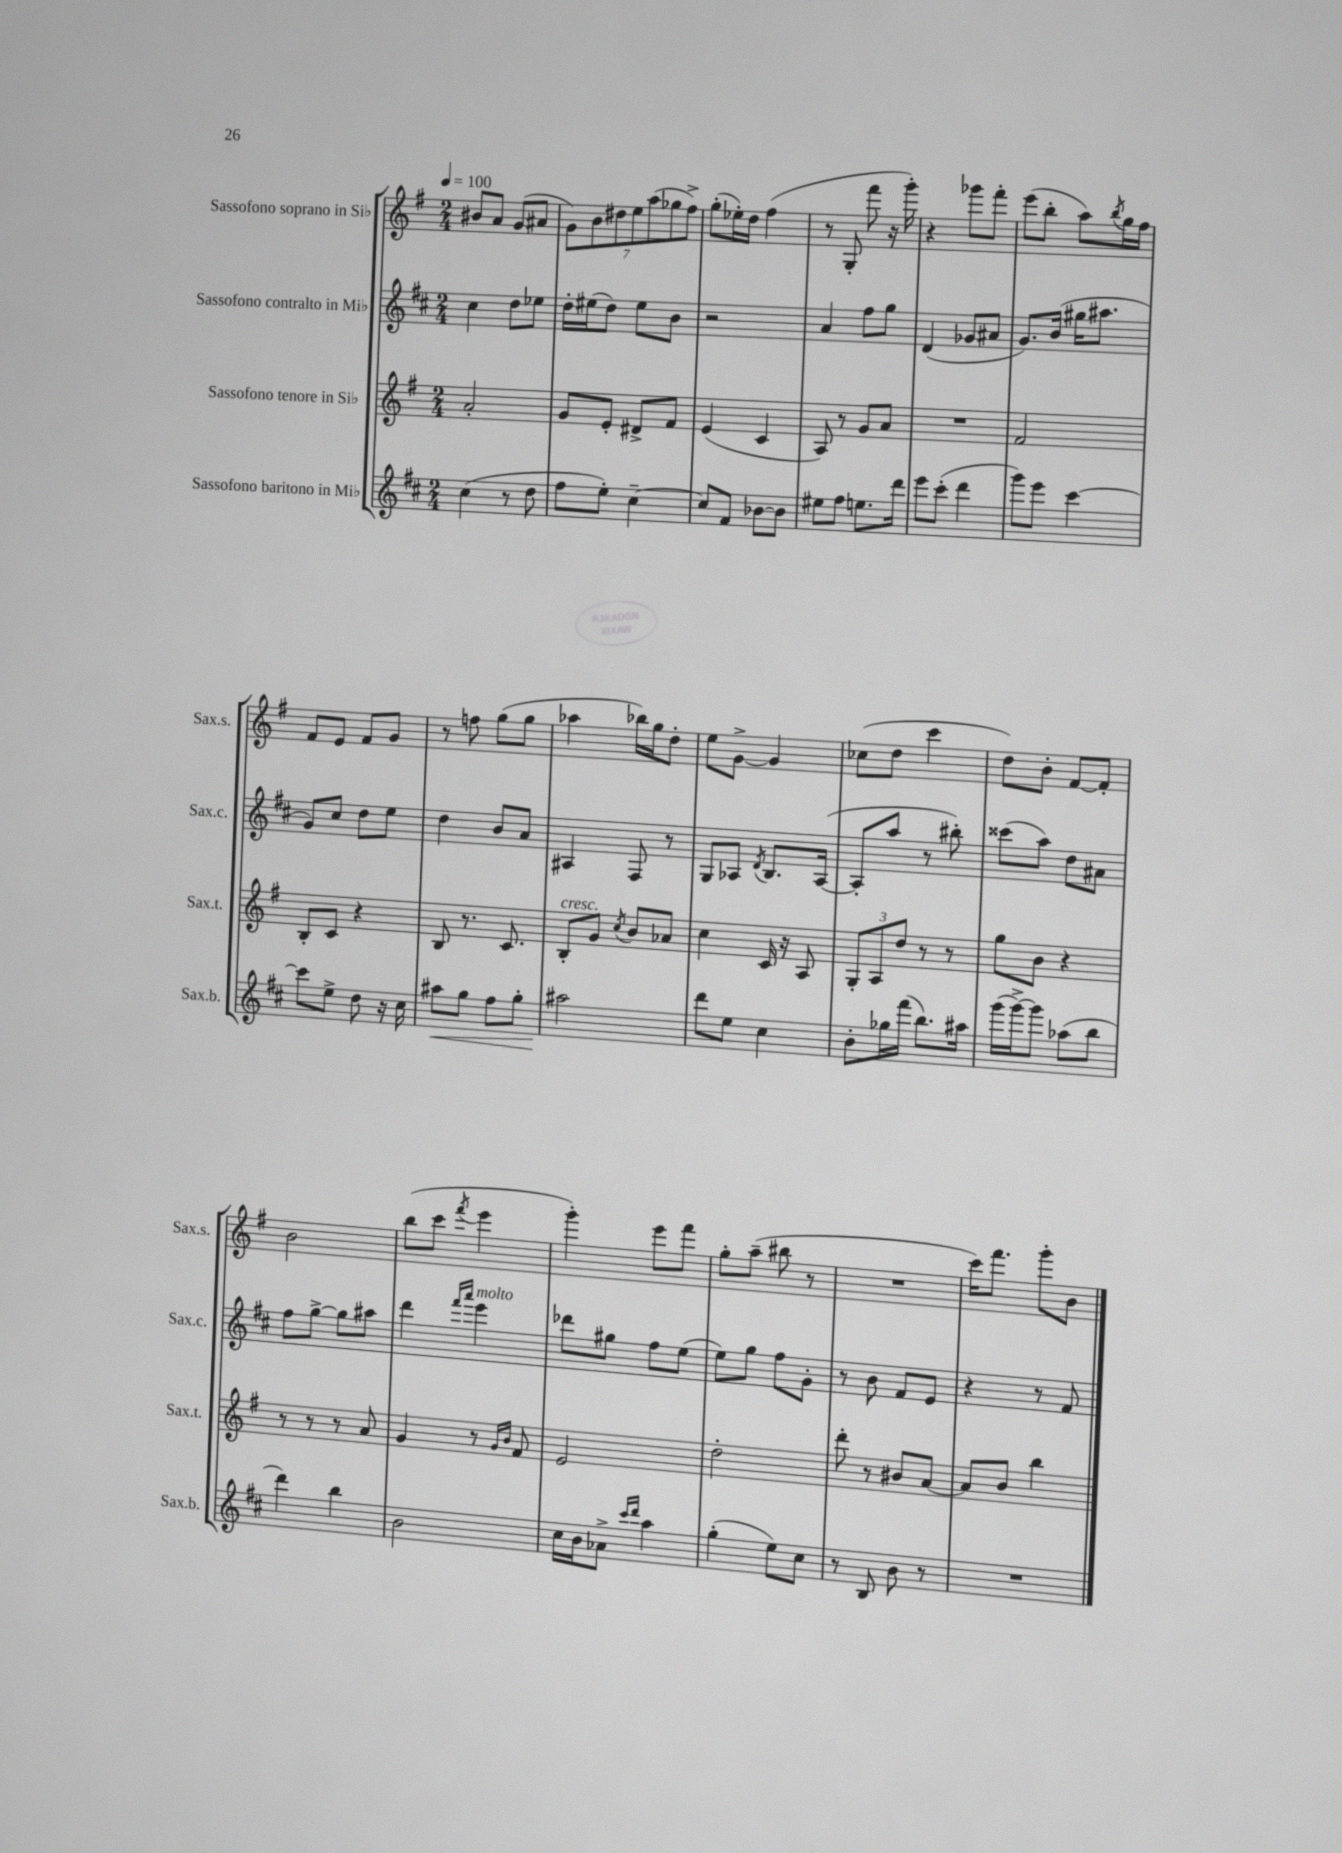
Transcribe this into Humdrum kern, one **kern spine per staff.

**kern	**kern	**kern	**kern
*staff4	*staff3	*staff2	*staff1
*clefG2	*clefG2	*clefG2	*clefG2
*k[f#c#]	*k[f#]	*k[f#c#]	*k[f#]
*M2/4	*M2/4	*M2/4	*M2/4
*MM100	*MM100	*MM100	*MM100
(4cc#	2a'	4cc#	8b#
.	.	.	8a
8r	.	8dd	(8g
8dd	.	8ee-	8a#
=	=	=	=
8ff#	8g	16dd'	14g)
.	.	(16ee#	.
.	.	.	14b
8ee')	8e'	8dd)	.
.	.	.	14dd#
.	.	.	14ee
[4cc#~	8d#^	8ee#	.
.	.	.	(14aa
.	.	.	14gg-
.	8f#	8b	.
.	.	.	14ff#^)
=	=	=	=
8cc#]	(4e	2r	(8gg'
8f#	.	.	16ee-')
.	.	.	16dd
[8b-	4c	.	(4ff#
8b-]	.	.	.
=	=	=	=
8ee#	8A)	4a	8r
8ff#	8r	.	8G'
8.ee	8g	8ff#	8fff#
.	8a	8gg	16r
16ddd	.	.	16ggg')
=	=	=	=
8eee	2r	(4d	4r
(8ccc#'	.	.	.
4ddd	.	8g-	8ggg-
.	.	8a#	8fff#'
=	=	=	=
8ggg)	2f#	8.g)	(8eee
8eee	.	.	8bb'
.	.	(16b	.
[4ccc#	.	16gg#	8aa)
.	.	8.aa#	.
.	.	.	8qbb
.	.	.	16gg
.	.	.	16ff#
=	=	=	=
8ccc#]	8B'	8g)	8f#
8ee^	8c	8cc#	8e
8dd	4r	8dd	8f#
16r	.	8ee	8g
16cc#	.	.	.
=	=	=	=
8aa#	8B	4dd	8r
8gg	8.r	.	8ff
8ff#	.	8b	(8gg
.	8.c	.	.
8gg'	.	8a	8gg
=	=	=	=
2aa#	8B'	4A#	4aa-
.	8g	.	.
.	8qcc	.	.
.	8b	8F#	16bb-)
.	.	.	16gg
.	8a-	8r	8dd'
=	=	=	=
8ddd	4cc	8G	8ee
8ee	.	8A-	[8g^
.	.	8qd	.
4cc#	16c	8.B	4g]
.	16r	.	.
.	8A	.	.
.	.	([16A-	.
=	=	=	=
8b'	12G'	8A-']	(8cc-
.	12A	.	.
16gg-	.	8aa	8dd
.	12dd	.	.
(16fff#	.	.	.
8.bb)	8r	8r	4ccc
.	8r	8bb#')	.
16aa#	.	.	.
=	=	=	=
(16ggg	8gg	(8ccc##	8dd)
[16ggg^)	.	.	.
8ggg]	8b	8aa)	8b'
(8aa-	4r	8dd	[8f#
8bb	.	8a#	8f#']
=	=	=	=
4ddd)	8r	8ff#	2b
.	8r	[8gg^	.
4bb	8r	8gg]	.
.	8a	8aa#	.
=	=	=	=
2b	4g	4ddd	(8bb
.	.	.	8ccc
.	.	16qqfff#	.
.	.	16qqaaa	8qfff#
.	8r	4eee	4eee
.	16qqg	.	.
.	16qqb	.	.
.	8f#	.	.
=	=	=	=
16cc#	2e	8ddd-	4ggg')
16b	.	.	.
8a-^	.	8gg#	.
16qqccc#	.	.	.
16qqddd	.	.	.
4aa	.	8ff#	8eee
.	.	(8ee	8fff#
=	=	=	=
(4gg'	2dd'	8ee)	8gg'
.	.	8gg	(8aa~
8ee)	.	8ff#	8bb#
8cc#	.	8g'	8r
=	=	=	=
8r	8ddd'	8r	2r
8B	8r	8b	.
8b	8b#	8f#	.
8r	[8a	8e	.
=	=	=	=
2r	8a]	4r	16ccc)
.	.	.	8.fff#
.	8b	.	.
.	4bb	8r	8ggg'
.	.	8f#	8b
==	==	==	==
*-	*-	*-	*-
